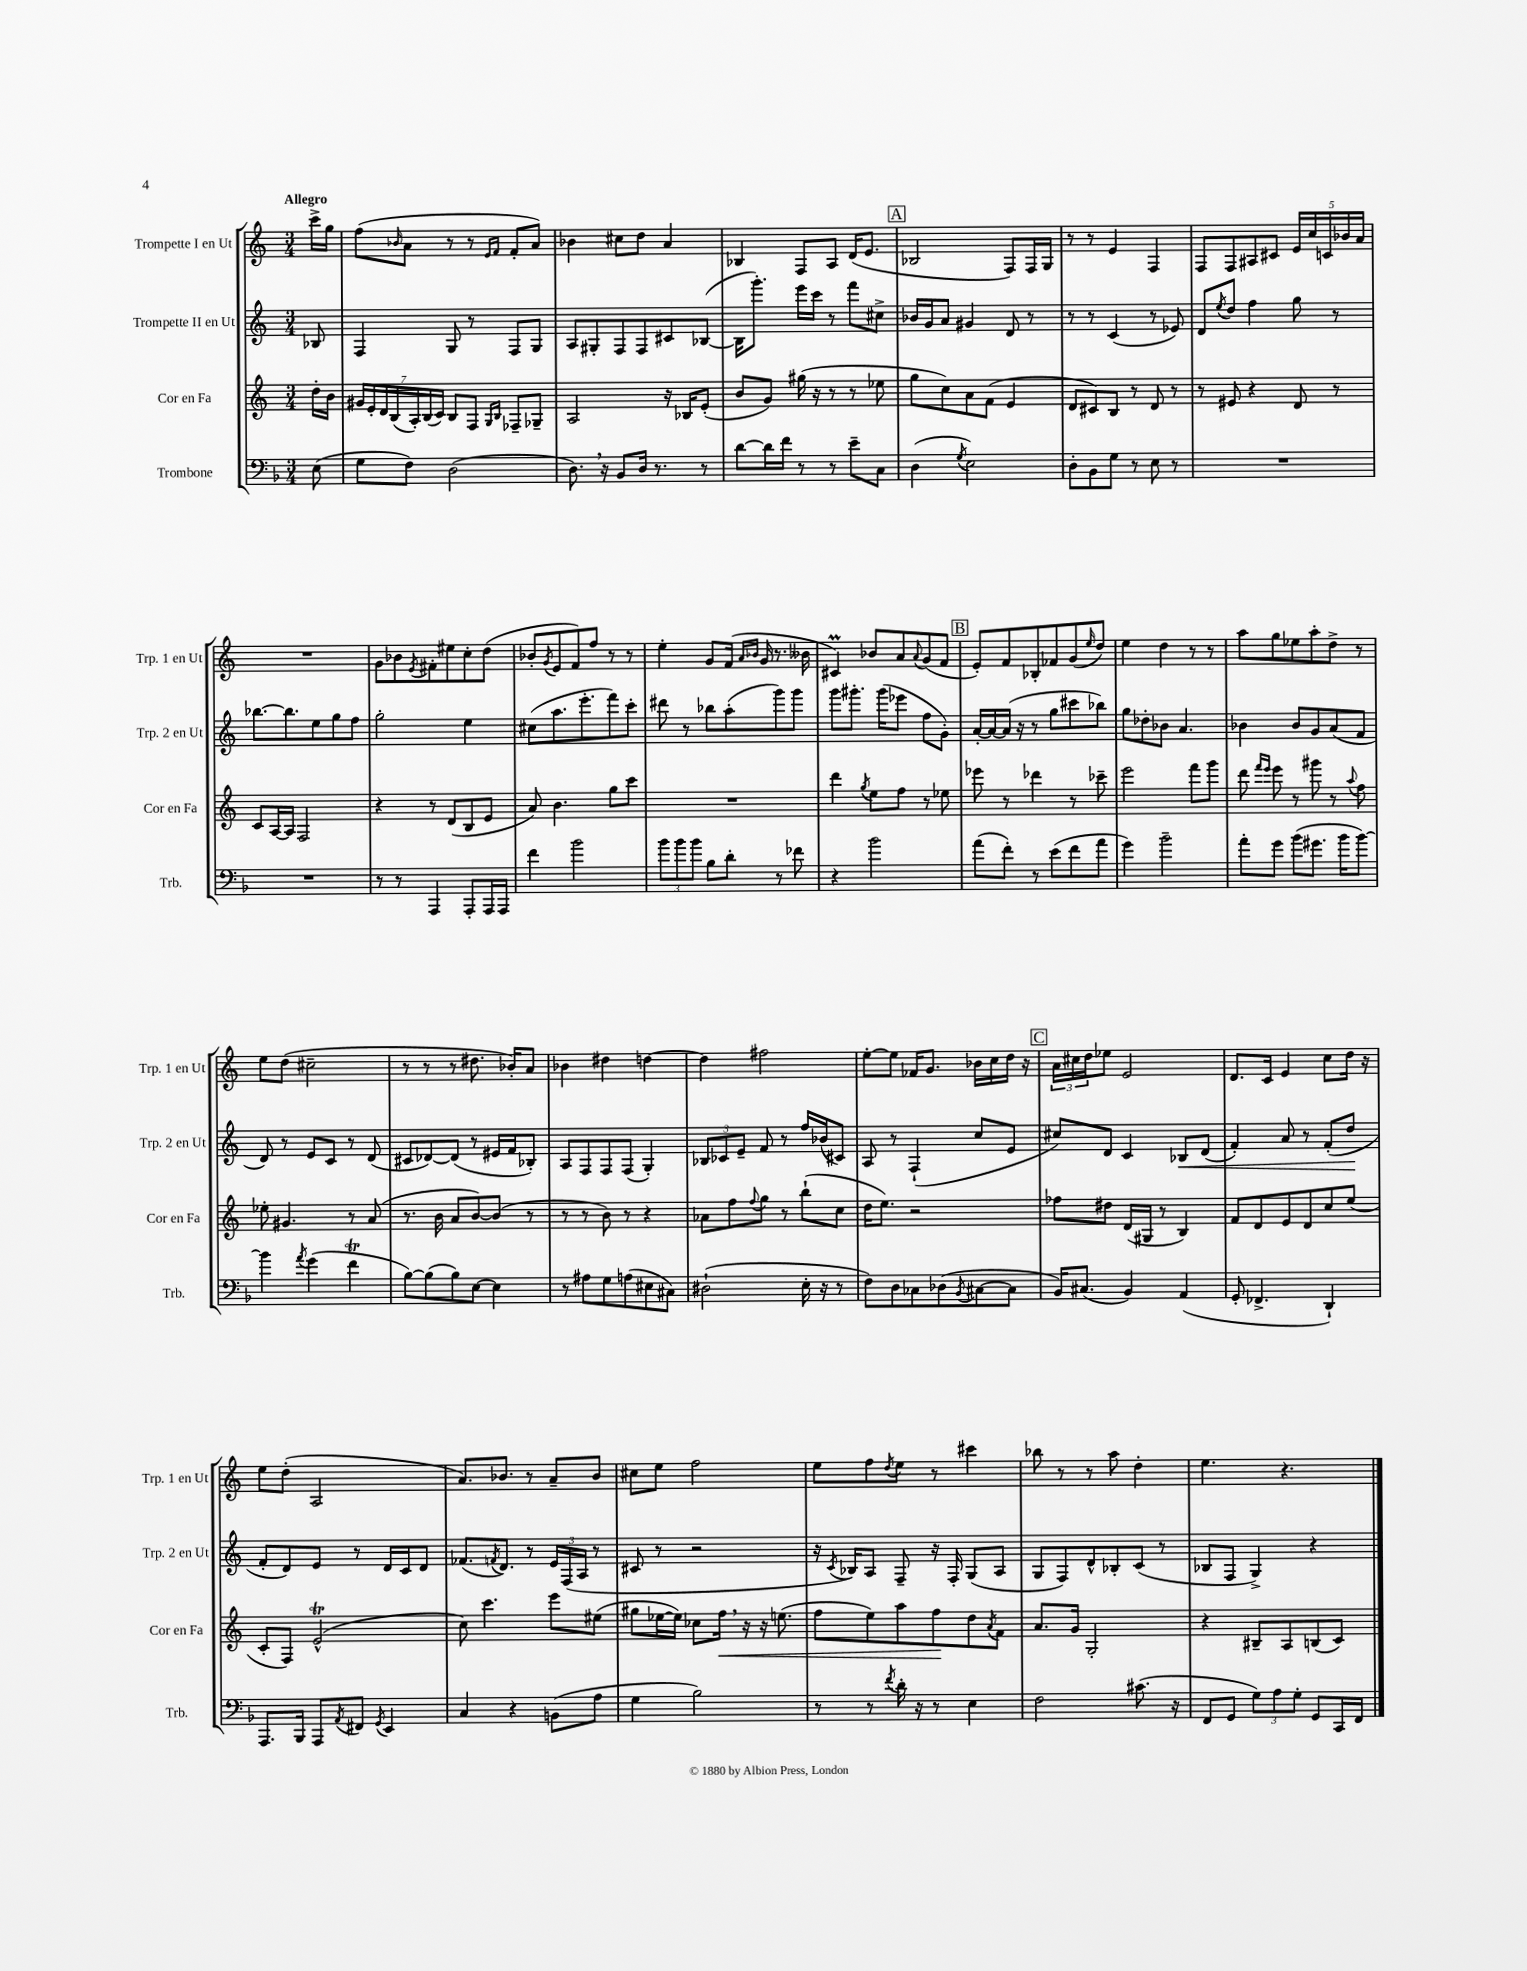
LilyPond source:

<<
\new StaffGroup <<
\new Staff = "s0" \with { instrumentName = "Trompette I en Ut" shortInstrumentName = "Trp. 1 en Ut" } {
    \clef treble \key c \major \numericTimeSignature \time 3/4 \partial 8 \tempo "Allegro"
    c'''16-> g''16 |
    f''8( \grace { bes'16 } a'8 r8 r8 \grace { e'16 f'16 } f'8-. a'8) |
    bes'4 cis''8 d''8 a'4 |
    bes4 f8 a8 d'16( e'8. |
    \mark \markup { \box "A" } bes2 f8) f16 g16 |
    r8 r8 e'4 f4 |
    f8 f8 ais8 cis'8 \tuplet 5/4 { e'16 c''16 c'16 bes'16 a'16 } |
    R2. |
    g'8 bes'8 \acciaccatura { e'8 } fis'8-. eis''8 c''8-. d''8( |
    bes'8-. \acciaccatura { g'8 } e'8 f'8) f''8 r8 r8 |
    e''4-. g'8 f'16( \grace { a'16 bes'16 } g'16 r8. beses'16 |
    cis'4\prall) bes'8 a'8 \appoggiatura { a'8 } g'8( f'8 |
    \mark \markup { \box "B" } e'8-.) f'8 bes8-. fes'8 g'8( \grace { e''16 } d''8) |
    e''4 d''4 r8 r8 |
    a''8 g''8 ees''8 a''8-. d''8-> r8 |
    e''8 d''8( cis''2-- |
    r8 r8 r8 dis''8. bes'16-.) a'8 |
    bes'4 dis''4 d''4~ |
    d''4 fis''2 |
    e''8~-. e''8 fes'16 g'8. bes'16 c''16 d''16 r16 |
    \mark \markup { \box "C" } \tuplet 3/2 { a'16 cis''16 d''16 } ees''8 e'2 |
    d'8. c'16 e'4 c''8 d''16 r16 |
    e''8 d''8-.( a2 |
    a'8.) bes'8. r8 a'8-- bes'8 |
    cis''8 e''8 f''2 |
    e''8 f''8 \acciaccatura { d''8 } e''8 r8 cis'''4 |
    bes''8 r8 r8 a''8 d''4-. |
    e''4. r4. \bar "|." |
}
\new Staff = "s1" \with { instrumentName = "Trompette II en Ut" shortInstrumentName = "Trp. 2 en Ut" } {
    \clef treble \key c \major \numericTimeSignature \time 3/4 \partial 8
    bes8 |
    f4 g8 r8 f8 g8 |
    a8 gis8-. f8 f8 cis'8 bes8~( |
    bes16 g'''8.-.) e'''16 c'''16 r8 f'''8 cis''8-> |
    \mark \markup { \box "A" } bes'16 g'16 a'8 gis'4 d'8 r8 |
    r8 r8 c'4( r8 ees'8) |
    d'8 \acciaccatura { e''8 } d''8 f''4 g''8 r8 |
    bes''8.~ bes''8. e''8 g''8 f''8 |
    g''2-. e''4 |
    cis''8( a''8. e'''8.-. f'''8) c'''8-. |
    dis'''8 r8 bes''8 a''8-.( g'''8) g'''8 |
    g'''8 gis'''8.-. gis'''16( ees'''8 f''8 g'8-.) |
    \mark \markup { \box "B" } a'16~-. a'16~ a'16( r16 r8 g''8 cis'''8 bes''8) |
    g''8 des''8-. bes'8 a'4. |
    bes'4 bes'8 g'8 a'8( f'8 |
    d'8) r8 e'8 c'8 r8 d'8( |
    cis'8 des'8~) des'8( r8 eis'16 f'16 bes8-.) |
    a8 f8 f8 f8( g4-.) |
    \tuplet 3/2 { bes8 ces'8 e'8-- } f'8 r8 f''16 bes'16( cis'8) |
    a8 r8 f4-!( c''8 e'8 |
    \mark \markup { \box "C" } cis''8) d'8 c'4 bes8\< d'8( |
    f'4-.) a'8 r8 f'8-.( d''8\! |
    f'8-. d'8) e'8 r8 d'16 c'16 d'8 |
    fes'8.( \acciaccatura { f'8 } d'8.) r8 \tuplet 3/2 { e'16 f16( a16 } r8 |
    cis'8 r8 r2 |
    r16 \acciaccatura { c'8 } bes16) a8 f8-- r16 f16-. g8( a8 |
    g8 f8) d'8-^ bes8-. c'8( r8 |
    bes8 f8 g4->) r4 \bar "|." |
}
\new Staff = "s2" \with { instrumentName = "Cor en Fa" shortInstrumentName = "Cor en Fa" } {
    \clef treble \key c \major \numericTimeSignature \time 3/4 \partial 8
    d''16-. b'16 |
    \tuplet 7/4 { gis'16 e'16-. d'16 b16( a16-.) b16( c'16) } b8 f8 \grace { g16 b16 } fes8-- ges8-- |
    a2 r16 bes16 e'8-.( |
    b'8 g'8) gis''16( r16 r8 r8 ees''8 |
    \mark \markup { \box "A" } g''8 c''8) a'8 f'8( e'4 |
    d'8 cis'8) b8 r8 d'8 r8 |
    r8 eis'8 r4 d'8 r8 |
    c'8 a16~ a16 f2 |
    r4 r8 d'8( b8 e'8 |
    a'8) b'4. g''8 c'''8 |
    R2. |
    d'''4 \acciaccatura { g''8 } e''8 f''8 r8 ees''8 |
    \mark \markup { \box "B" } ees'''8 r8 des'''4 r8 ces'''8-- |
    e'''2 f'''8 g'''8 |
    d'''8 \grace { f'''16 e'''16 } e'''8 r8 gis'''8 r8 \appoggiatura { a''8 } f''8 |
    ees''8-. gis'4. r8 a'8( |
    r8. b'16 a'8 b'8~) b'8( r8 |
    r8 r8 b'8) r8 r4 |
    aes'8 f''8 \appoggiatura { f''8 } g''8 r8 b''8-!( c''8 |
    d''16 e''8.) r2 |
    \mark \markup { \box "C" } fes''8 dis''8 d'16( gis16 r8 b4) |
    f'8 d'8 e'8 d'8 c''8 e''8( |
    c'8-. f8) e'2-^\trill( |
    c''8) c'''4. e'''8 eis''8( |
    gis''8 ees''16~ ees''16) ces''8 f''16\< \breathe r16 r16 e''8.( |
    f''8 e''8) a''8 f''8\! d''8 \acciaccatura { a'8 } f'8 |
    a'8. g'16 g2-. |
    r4 bis8-- a8 b8( c'8) \bar "|." |
}
\new Staff = "s3" \with { instrumentName = "Trombone" shortInstrumentName = "Trb." } {
    \clef bass \key f \major \numericTimeSignature \time 3/4 \partial 8
    e8( |
    g8 f8) d2( |
    d8.) \breathe r16 bes,8 d16 r8. r8 |
    d'8~ d'16 f'16 r8 r8 e'8-- c8 |
    \mark \markup { \box "A" } d4( \acciaccatura { g8 } e2) |
    d8-. bes,8 g8 r8 e8 r8 |
    R2. |
    R2. |
    r8 r8 a,,4 a,,8-. a,,16 a,,16 |
    f'4 bes'2 |
    \tuplet 3/2 { bes'8 bes'8 bes'8 } bes8 d'8-. r8 fes'8 |
    r4 bes'2 |
    \mark \markup { \box "B" } a'8( f'8-.) r8 e'8( f'8 a'8 |
    g'4) bes'2-- |
    a'8-. g'8 bes'8( gis'8. bes'16 bes'8~) |
    bes'4 \acciaccatura { a'8 } g'4( f'4\trill |
    bes8~) bes8( bes8) e8~ e4 |
    r8 ais8 g8 a8( eis8 cis8) |
    dis2-!( e16-. r16 r8 |
    f8) d8 ces8 des8( \acciaccatura { bes,8 } cis8~ cis8 |
    \mark \markup { \box "C" } bes,16) cis8.( bes,4) a,4( |
    g,8-. fes,4.-> d,4-!) |
    a,,8. bes,,16 a,,8 \acciaccatura { a,8 } fis,8 \acciaccatura { g,8 } e,4 |
    c4 r4 b,8( a8 |
    g4 bes2) |
    r8 r8 \acciaccatura { f'8 } d'16-. r16 r8 e4 |
    f2 cis'8.( r16 |
    f,8 g,8 \tuplet 3/2 { g8) a8 g8-. } g,8 c,16 f,16 \bar "|." |
}
>>
>>
\layout { \context { \Score \remove "Bar_number_engraver" } }
